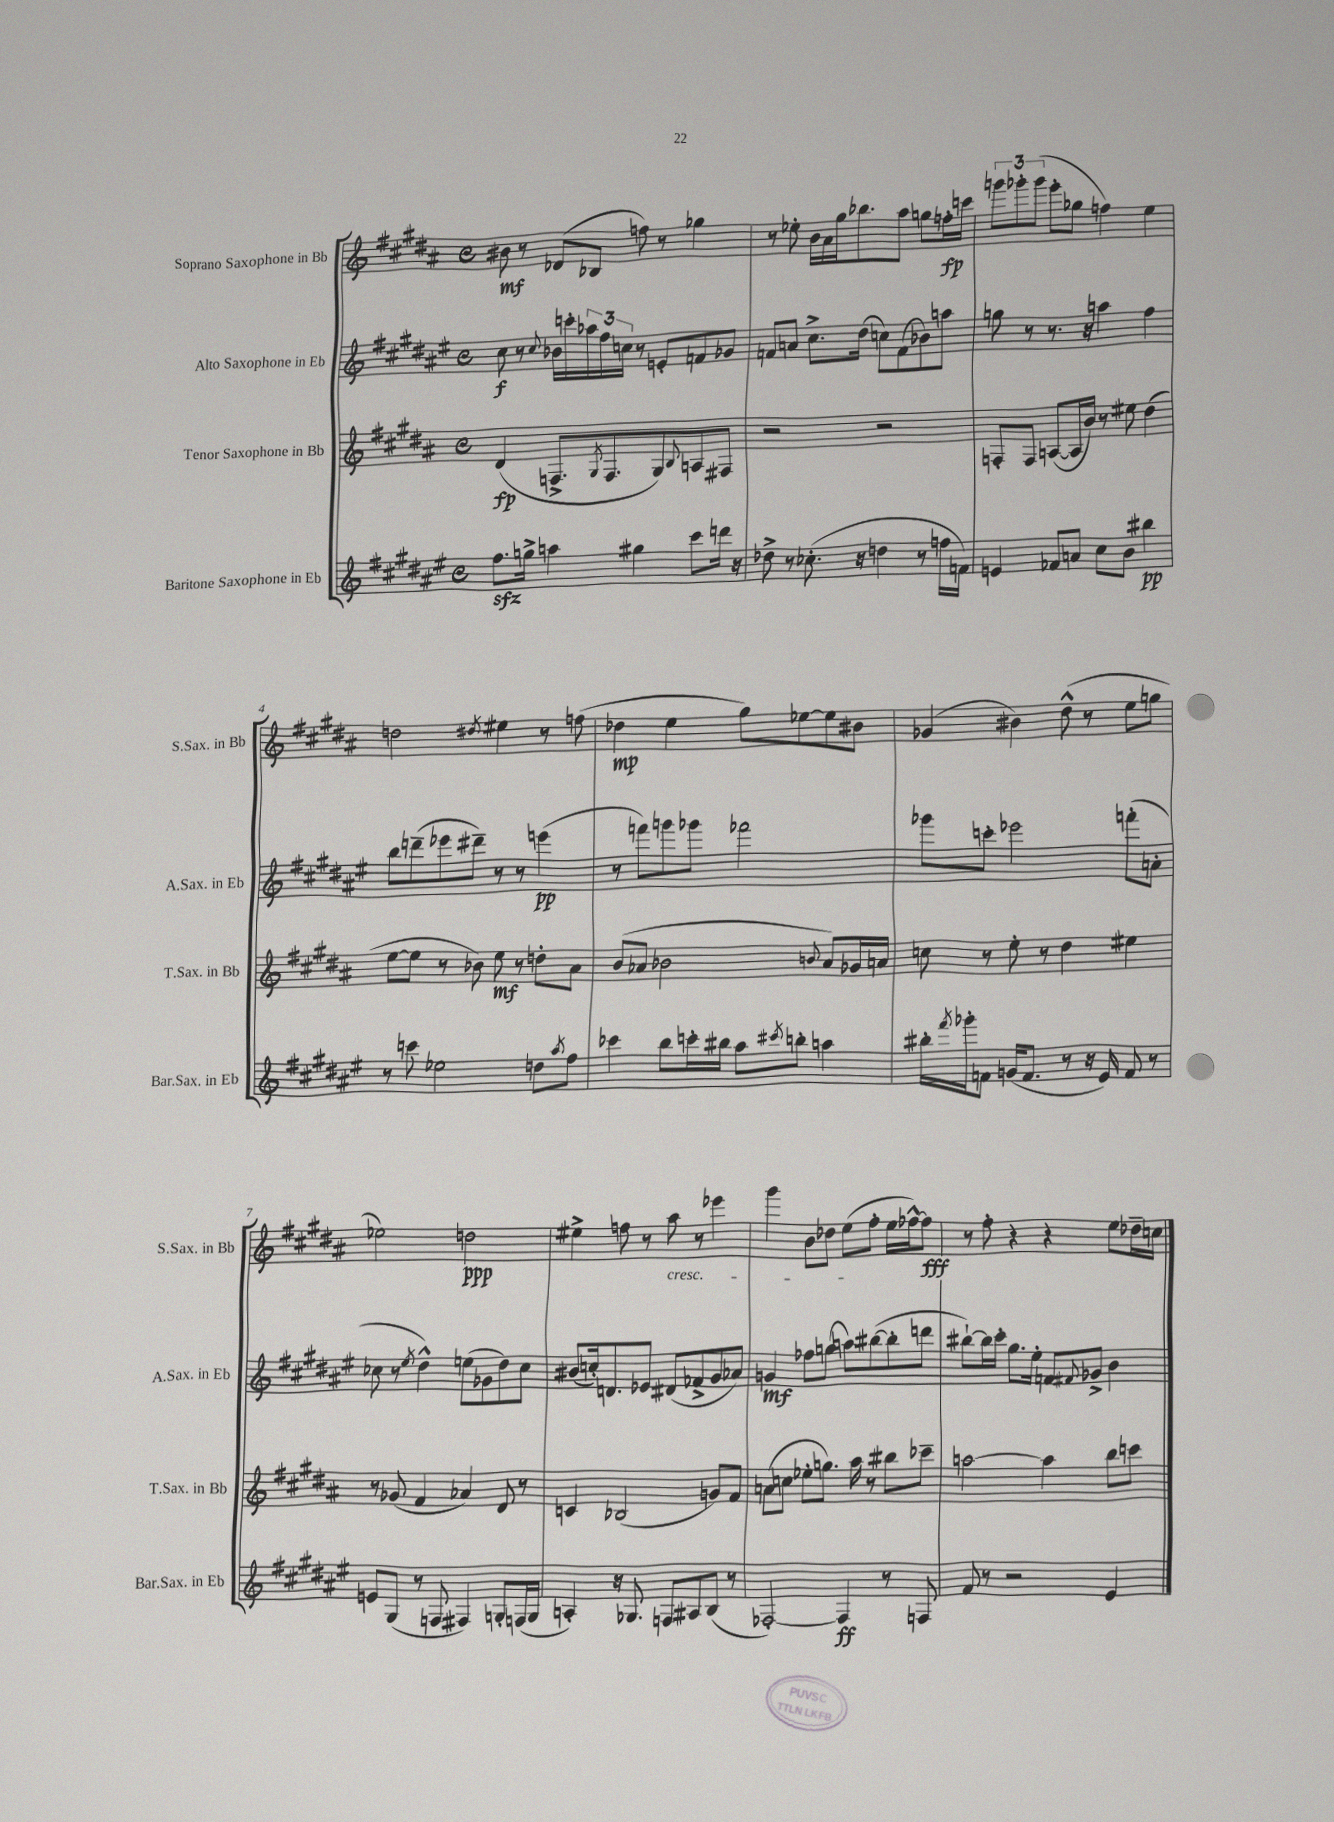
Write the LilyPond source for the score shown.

<<
\new StaffGroup <<
\new Staff = "s0" \with { instrumentName = "Soprano Saxophone in Bb" shortInstrumentName = "S.Sax. in Bb" } {
    \clef treble \key b \major \defaultTimeSignature \time 4/4
    bis'8\mf r8 des'8( bes8 f''8) r8 ges''4 |
    r8 ees''8-. b'16 ais'16 gis''16 bes''8. ais''8 g''8 f''16-.\fp c'''16 |
    \tuplet 3/2 { g'''8 ges'''8-. ges'''8( } e'''8-. ges''8 f''4) e''4 |
    d''2 \acciaccatura { dis''8 } eis''4 r8 f''8( |
    des''4\mp e''4 gis''8) ees''8~ ees''8 bis'8 |
    ges'4( bis'4) dis''8-^( r8 e''8 g''8 |
    ees''2) d''2\ppp |
    eis''4-> f''8 r8 ais''8\cresc r8 ees'''4 |
    gis'''4 b'8 des''8 e''8\!( fis''8-. e''16 fes''16~-^) fes''8\fff |
    r8 fis''8-. r4 r4 e''8 des''16-- c''16 \bar "|." |
}
\new Staff = "s1" \with { instrumentName = "Alto Saxophone in Eb" shortInstrumentName = "A.Sax. in Eb" } {
    \clef treble \key fis \major \defaultTimeSignature \time 4/4
    cis''8\f r8 \appoggiatura { cis''8 } bes'16 c'''16-. \tuplet 3/2 { aes''16 fis''16 c''16 } r8 e'8-. f'8 ges'8 |
    f'8 a'8 cis''8.-> dis''16( c''8) f'8( bes'8) a''8 |
    g''8 r8 r8. r16 a''4 fis''4 |
    b''8 d'''8--( ees'''8 dis'''8--) r8 r8 e'''4\pp( |
    r8 f'''8) g'''8 ges'''8 fes'''2 |
    ges'''8 c'''8-. ees'''2 f'''8-.( a'8-. |
    ces''8 r8 \acciaccatura { eis''8 } dis''4-^) e''8( ges'8 dis''8) ces''8 |
    bis'8( c''16-.) d'8. ees'8 dis'8( fes'8-> gis'8 aes'8) |
    g'4\mf fes''8 g''8( a''8) bis''8~( bis''8-. d'''8 |
    bis''8~-!) bis''16 cis'''16-. gis''8. eis''16-. f'8 \appoggiatura { fis'8 } ges'8-> b'4 \bar "|." |
}
\new Staff = "s2" \with { instrumentName = "Tenor Saxophone in Bb" shortInstrumentName = "T.Sax. in Bb" } {
    \clef treble \key b \major \defaultTimeSignature \time 4/4
    dis'4\fp( f8.-> \acciaccatura { gis8 } f8. gis8) \appoggiatura { b8 } a8 fis8 |
    r2 r2 |
    f8-. f8 a8~( a16 b'16) r8 eis''8 dis''4( |
    e''8~ e''8 r8 bes'8) e''8\mf r8 d''8-. ais'8 |
    b'8( aes'8 bes'2 \appoggiatura { b'8 } aes'8) ges'16 a'16 |
    c''8 r8 e''8-. r8 dis''4 eis''4 |
    r8 ges'8( fis'4 aes'4) dis'8 r8 |
    c'4 bes2( g'8) fis'8 |
    a'8( c''8 ees''8-. g''8.) ais''16 r8 bis''8 ces'''8-- |
    a''2~ a''4 b''8 c'''8 \bar "|." |
}
\new Staff = "s3" \with { instrumentName = "Baritone Saxophone in Eb" shortInstrumentName = "Bar.Sax. in Eb" } {
    \clef treble \key fis \major \defaultTimeSignature \time 4/4
    fis''8.\sfz g''16-> a''4 gis''4 cis'''8 d'''16 r16 |
    des''8-> r8 ces''8.-.( r16 d''4 r8 f''16 f'16) |
    e'4 fes'8 a'8 cis''8 b'8 bis''4\pp |
    r8 c'''8 ees''2 d''8 \acciaccatura { ais''8 } fis''8 |
    ces'''4 b''8 c'''16-. bis''16 ais''8 \acciaccatura { cis'''8 } b''8-. a''4 |
    bis''16-. \acciaccatura { fis'''8 } ges'''16-. f'8 g'16( f'8. r8 r16 eis'16) f'8 r8 |
    e'8 gis8( r8 f8 fis4) g8-. f16( g16 |
    a4-.) r16 ges8. f8 ais8 b8( r8 |
    fes2~-.) fes4\ff r8 f8 |
    fis'8 r8 r2 eis'4 \bar "|." |
}
>>
>>
